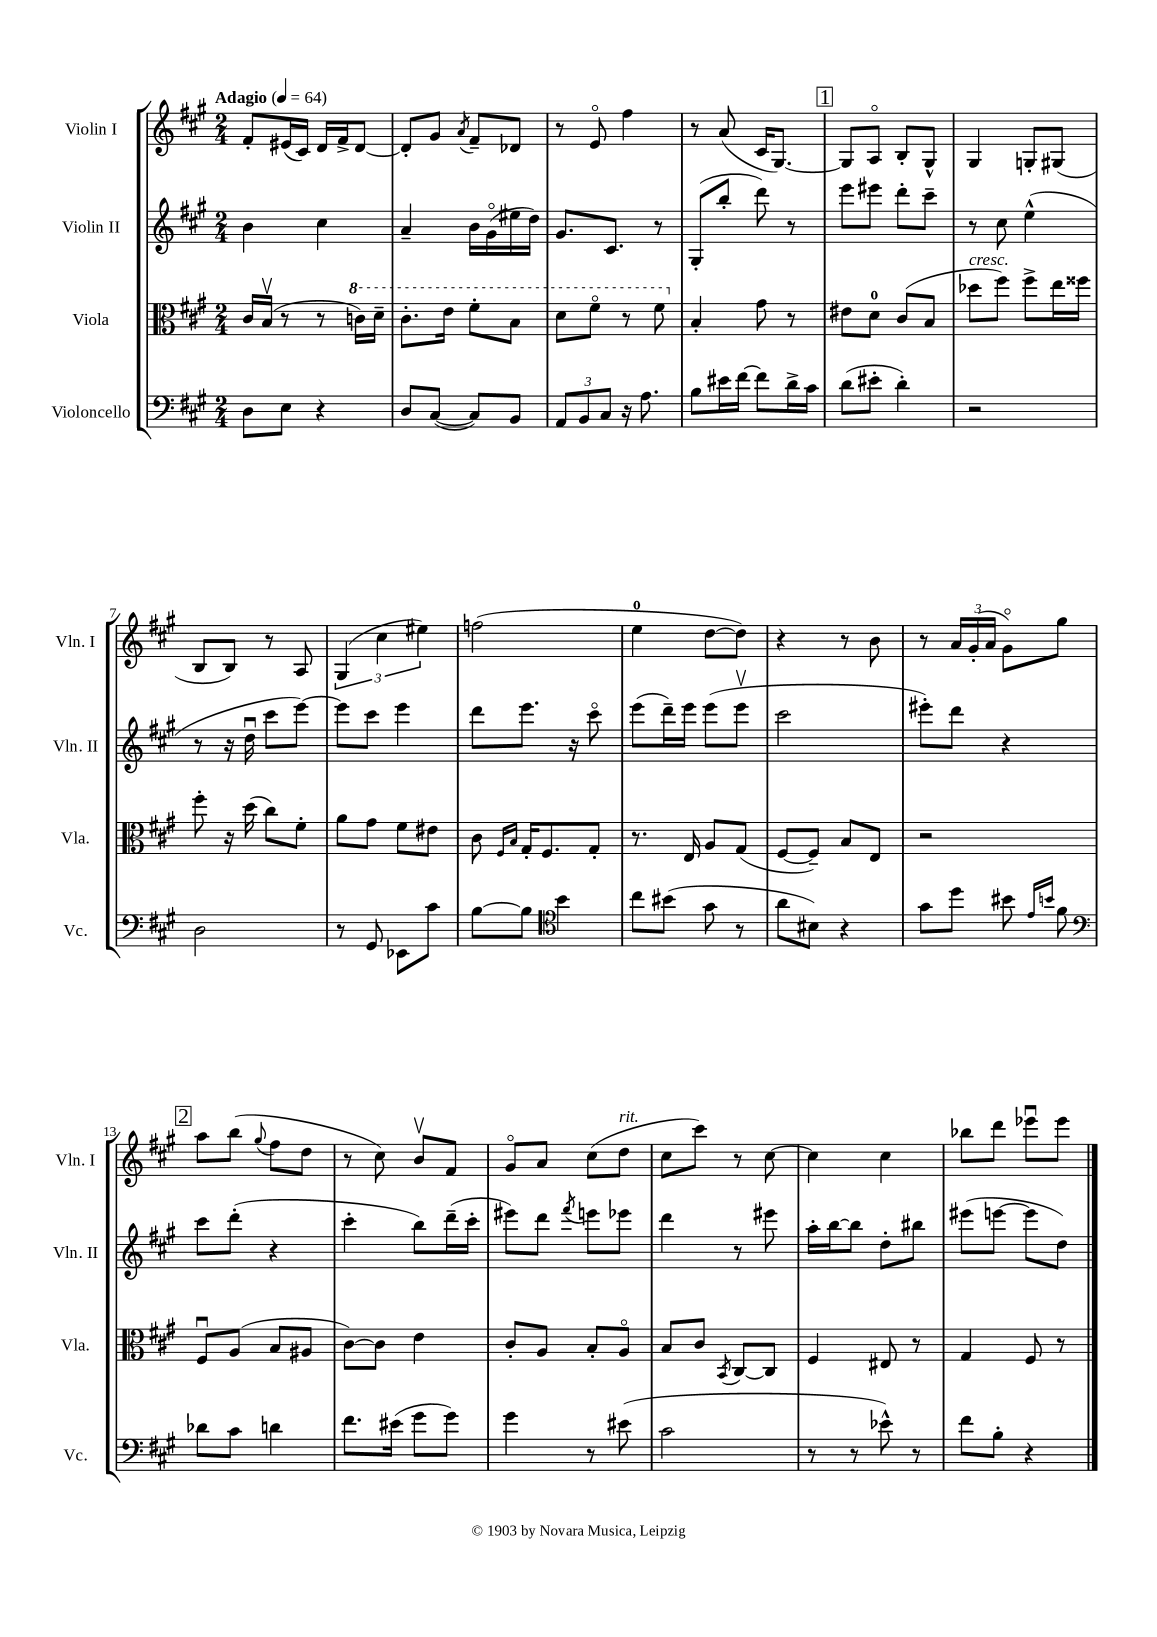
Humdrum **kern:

**kern	**kern	**kern	**kern
*staff4	*staff3	*staff2	*staff1
*clefF4	*clefC3	*clefG2	*clefG2
*k[f#c#g#]	*k[f#c#g#]	*k[f#c#g#]	*k[f#c#g#]
*M2/4	*M2/4	*M2/4	*M2/4
*MM64	*MM64	*MM64	*MM64
8D	16c#	4b	8f#'
.	(16Bv	.	.
8E	8r	.	(16e#
.	.	.	16c#)
4r	8r	4cc#	16d
.	.	.	16f#^
.	16cc)	.	[8d
.	16dd~	.	.
=	=	=	=
8D	8.cc#'	4a~	8d']
([8C#	.	.	8g#
.	16ee	.	.
.	.	.	8qa
8C#])	8ff#'	16b	8f#~
.	.	(16g#o	.
8BB	8b	16ee#	8d-
.	.	16dd)	.
=	=	=	=
12AA	8dd	8.g#	8r
12BB	.	.	.
.	8ff#o	.	8eo
12C#	.	.	.
.	.	8.c#	.
16r	8r	.	4ff#
8.A	.	.	.
.	8ff#	8r	.
=	=	=	=
8B	4B'	(8G#'	8r
16e#	.	8bb'	(8a
[16f#	.	.	.
8f#]	8g#	8ddd)	16c#
.	.	.	[8.G#)
16d^	8r	8r	.
16c#	.	.	.
=	=	=	=
(8d	8e#	8eee	8G#]
8e#'	8d	8eee#	8Ao
4d')	(8c#	8ddd'	8B'
.	8B	8ccc#~	8G#^^
=	=	=	=
2r	8dd-	8r	4G#
.	8ff#)	8cc#	.
.	8ff#^	(4ee^^	8G'
.	16ee	.	(8G#
.	16ff##	.	.
=	=	=	=
2D	8ff#'	8r	8B
.	16r	16r	8B)
.	(16dd	16ddu	.
.	8cc#)	8ccc#	8r
.	8f#'	[8eee)	8A
=	=	=	=
8r	8a	8eee]	(6G#
8GG#	8g#	8ccc#	.
.	.	.	6cc#
8EE-	8f#	4eee	.
.	.	.	6ee#)
8c#	8e#	.	.
=	=	=	=
[8B	8c#	8ddd	(2ff
.	16qqF#	.	.
.	16qqB	.	.
8B]	16G#'	8.eee	.
.	8.F#	.	.
*clefC4	*	*	*
4b	.	.	.
.	.	16r	.
.	8G#'	8ccc#o	.
=	=	=	=
8cc#	8.r	(8eee	4ee
(8b#	.	16ddd~)	.
.	16E	16eee	.
8g#	8A	(8eee	[8dd
8r	(8G#	8eeev	8dd])
=	=	=	=
8a	[8F#	2ccc#	4r
8B#)	8F#~])	.	.
4r	8B	.	8r
.	8E	.	8b
=	=	=	=
8g#	2r	8eee#')	8r
8dd	.	8ddd	24a
.	.	.	(24g#'
.	.	.	24a
8b#	.	4r	8g#o)
16qqe	.	.	.
16qqb	.	.	.
8f#	.	.	8gg#
=	=	=	=
*clefF4	*	*	*
8d-	8F#u	8ccc#	8aa
8c#	(8A	(8ddd'	(8bb
.	.	.	8qqgg#
4d	8B	4r	8ff#
.	8A#	.	8dd
=	=	=	=
8.f#	[8c#)	4ccc#'	8r
.	8c#]	.	8cc#)
(16e#	.	.	.
8g#	4e	8bb)	8bv
8g#)	.	(16ddd~	8f#
.	.	16ccc#'	.
=	=	=	=
4g#	8c#'	8eee#)	8g#o
.	8A	8ddd	8a
.	.	8qfff#	.
8r	8B'	8eee	(8cc#
(8e#	8Ao	8eee-	8dd
=	=	=	=
2c#	8B	4ddd	8cc#
.	8c#	.	8ccc#)
.	8qBB	.	.
.	[8C#	8r	8r
.	8C#]	8eee#	[8cc#
=	=	=	=
8r	4F#	16aa'	4cc#]
.	.	[16bb	.
8r	.	8bb]	.
8e-^^)	8E#	8dd'	4cc#
8r	8r	8bb#	.
=	=	=	=
8f#	4G#	(8eee#	8bb-
8B'	.	[8eee	8ddd
4r	8F#	8eee]	8eee-u
.	8r	8dd)	8eee-
==	==	==	==
*-	*-	*-	*-
